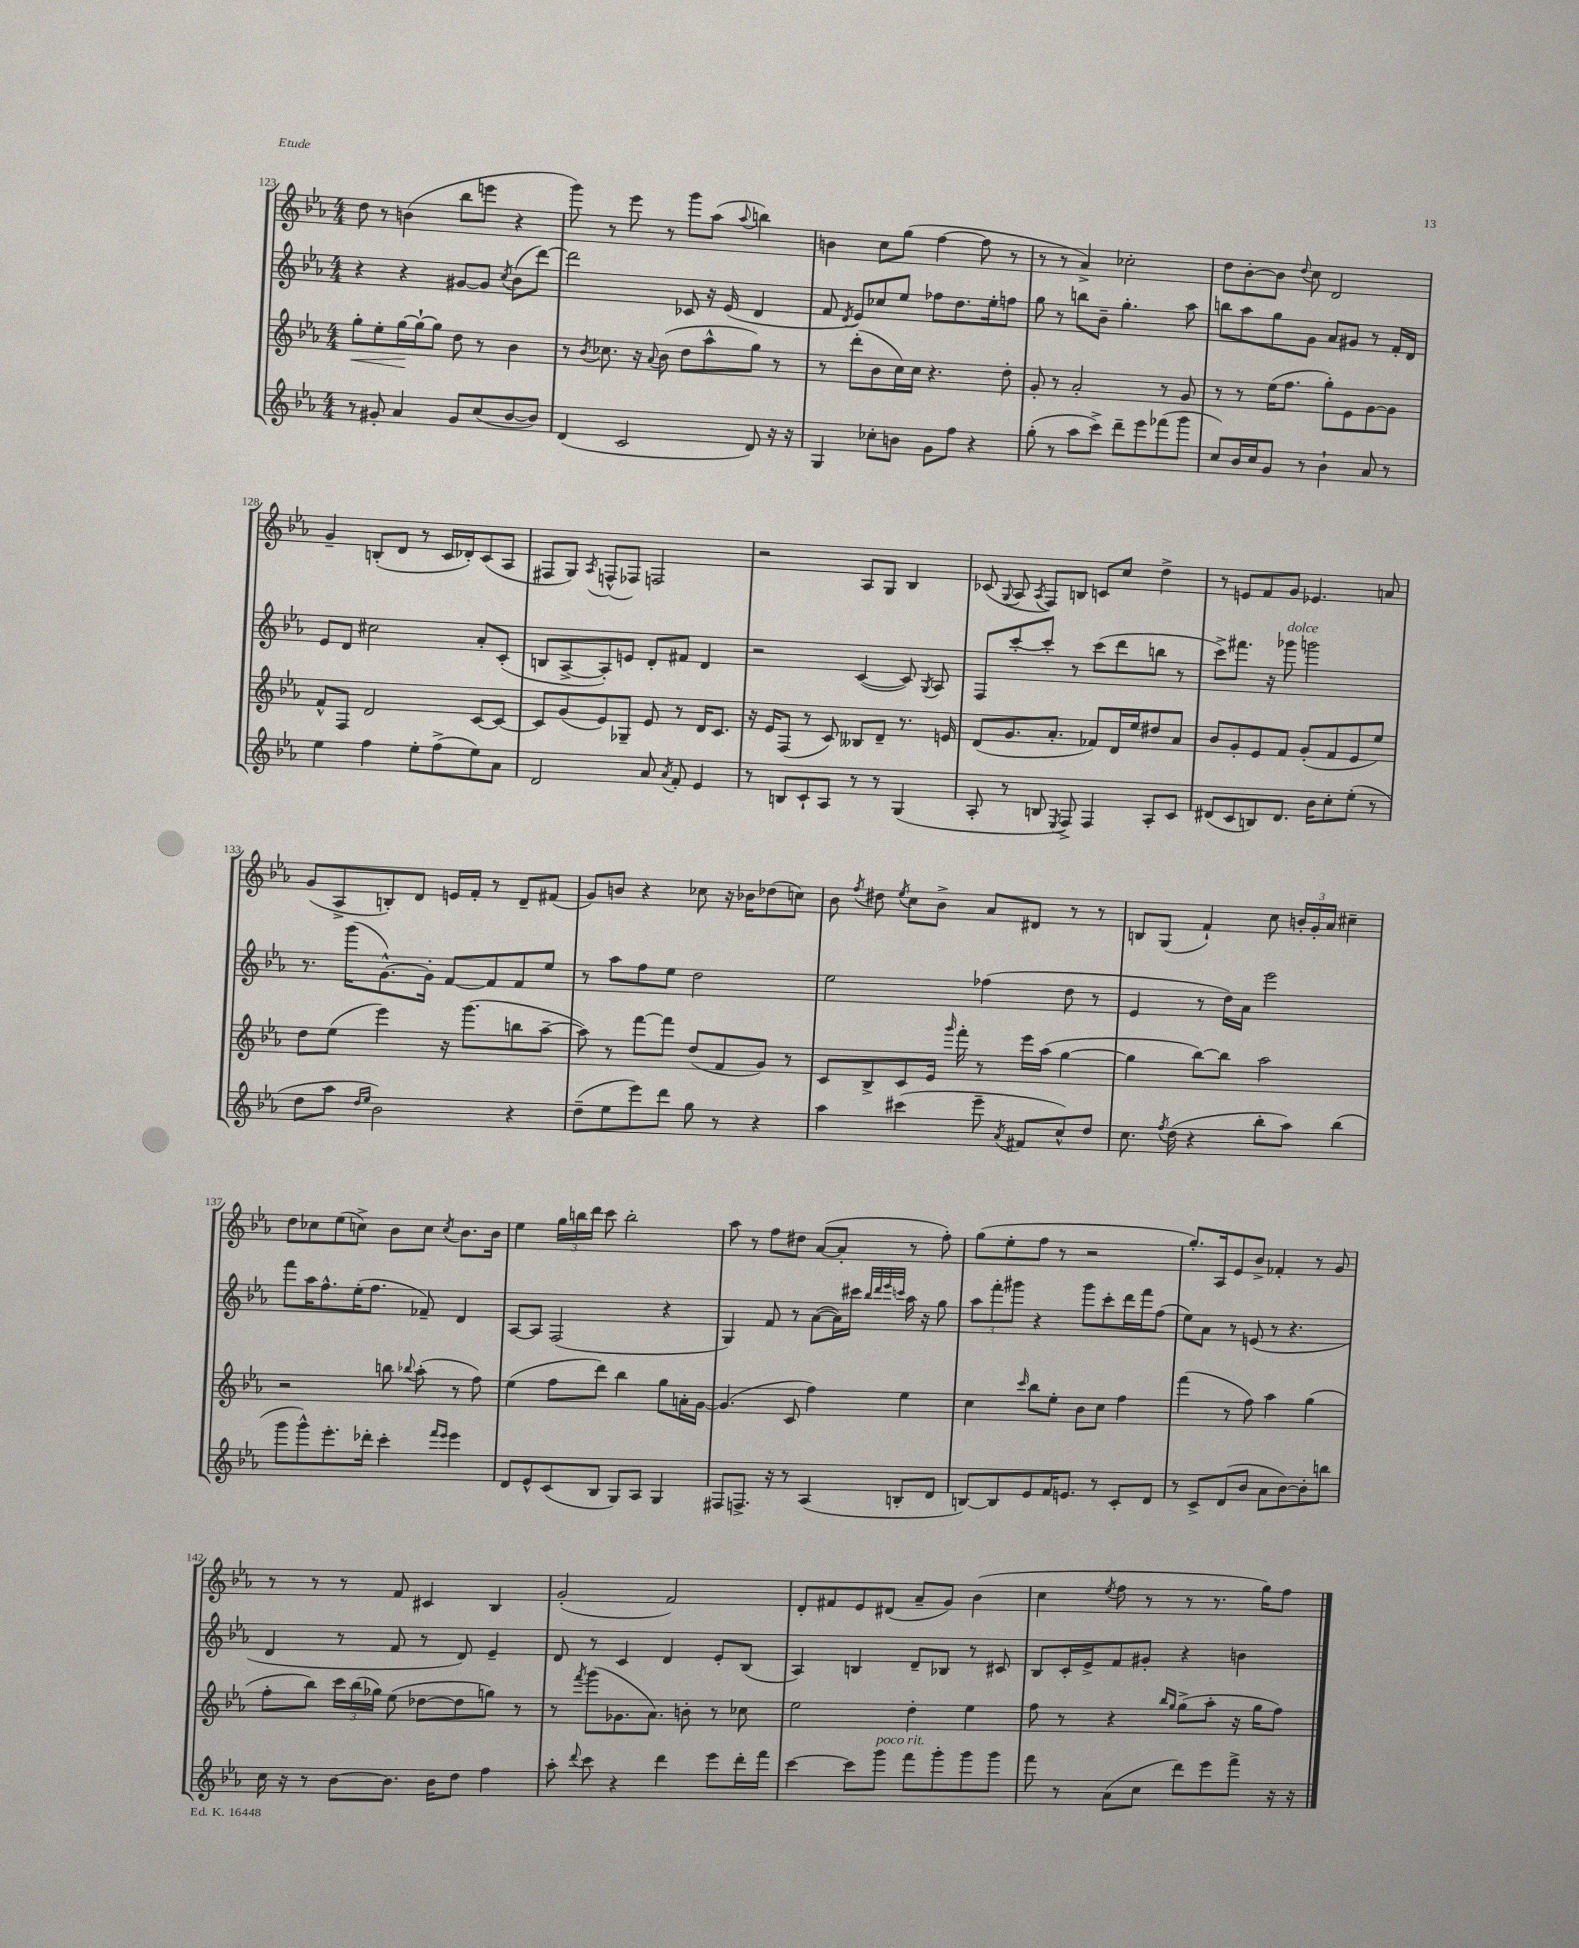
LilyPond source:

<<
\new StaffGroup <<
\new Staff = "s0" {
    \clef treble \key ees \major \numericTimeSignature \time 4/4
    \autoBeamOff d''8 r8 b'4( bes''8[ e'''8] r4 |
    g'''8) r8 ees'''8 r8 g'''8[ aes''8]( \appoggiatura { aes''8 } b''4) |
    b'4 c''8[ g''8]( f''4~ f''8 r8 |
    r8 r8 aes'4->) ces''2-. |
    d''8[ bes'8~-. bes'8] \appoggiatura { d''8 } c''8 d'2 |
    g'4-- b8[-.( d'8] r8 c'16[ des'16-.) c'8( aes8] |
    fis8[ g8]) \acciaccatura { aes8 } f8[-^( fes8]) f2 |
    r2 aes8[ g8] bes4 |
    ces'8( \appoggiatura { g8 } aes8 \acciaccatura { aes8 } f8[) b8] c'8[ c''8] d''4-> |
    r8 e'8[ f'8 g'8] ees'4. a'8 |
    g'8[( aes8-> b8-.) d'8] e'16[ f'16]-. r8 d'8[-- fis'8]( |
    g'8[) b'8] r4 ces''8 r16 bes'16[ des''8( c''8]) |
    bes'8 \acciaccatura { f''8 } dis''8 \acciaccatura { ees''8 } c''8[ bes'8]-> aes'8[ dis'8] r8 r8 |
    b8[ g8]( f'4-!) c''8 \tuplet 3/2 { b'16[-. g'16-. aes'16] } cis''4-- |
    d''8[ ces''8 ees''8( c''8]->) bes'8[ c''8] \acciaccatura { c''8 } bes'8.[ bes'16] |
    ees''4 \tuplet 3/2 { g''16[ b''16 d'''16] } c'''8 b''2-. |
    aes''8 r8 f''8[ dis''8] aes'8[~( aes'8]-. r8 f''8-.) |
    g''8[( ees''8-. f''8] r8 r2 |
    g''8.[-.) aes16 ees'8 bes'8]-> fes'4-. r8 g'8 |
    r8 r8 r8 f'8 cis'4 bes4 |
    g'2-.( f'2) |
    d'8[-. fis'8 ees'8 dis'8]( aes'8[-- g'8]) bes'4( |
    c''4 \acciaccatura { ees''8 } f''8 r8 r8 r8. g''16[) f''8] \bar "|." |
}
\new Staff = "s1" {
    \clef treble \key ees \major \numericTimeSignature \time 4/4
    \autoBeamOff r4 r4 gis'8[~ gis'8] \acciaccatura { c''8 } bes'8[( d'''8]~) |
    d'''2 ces'8 r16 ees'16( d'4 |
    f'8 \acciaccatura { d'8 } ees'8[) ces''8 ees''8] fes''8[ d''8. ees''16-. f''8] |
    g''8 r8 b''8[ bes'8]-- g''4.-. aes''8 |
    b''8[ aes''8 g''8 g'8] aes'8[ gis'8] r8 f'16[-. d'16] |
    ees'8[ d'8] cis''2 aes'8[-. c'8]-.( |
    b8[ aes8~-> aes8-.) e'8] d'8[-. fis'8] d'4 |
    r2 c'4~( c'8) \acciaccatura { g8 } aes8 |
    f8[ c'''8~-. c'''8]-. r8 c'''8[( d'''8 b''8] r8 |
    c'''8[->) fis'''8.] r16 ges'''8^\markup { \italic "dolce" } g'''2 |
    r8. g'''16[( g'8.~-^) g'16]-. f'8[~ f'8 f'8 ees''8] |
    r8 aes''8[ f''8 ees''8] d''2 |
    ees''2 fes''4( d''8 r8 |
    ees'4 r8 d''16[) aes'16] ees'''2 |
    f'''8[ aes''16 f''8.-^ ees''16-.( f''8.] fes'8--) d'4 |
    aes8[~ aes8] f2( r4 |
    g4) f'8 r8 aes'8[~( aes'16) cis'''16] \grace { bes''32[ d'''32 ees'''32 c'''32] } aes''16 r16 g''8 |
    \tuplet 3/2 { aes''8[ f'''8-. gis'''8] } r4 gis'''8[ c'''8-. d'''16 f'''16 f''8]( |
    ees''8[) aes'8] r8 e'8( r8 r4. |
    d'4 r8 f'8 r8 d'8) ees'4-- |
    d'8 r8 c'4 d'4 ees'8[-. bes8]( |
    aes4) b4 d'8[-- bes8] r8 cis'8 |
    bes8[ c'16-. ees'16-> f'8 gis'8]-. r4 b'4 \bar "|." |
}
\new Staff = "s2" {
    \clef treble \key ees \major \numericTimeSignature \time 4/4
    \autoBeamOff g''8[-.\< ees''8-. g''16~\! g''16~-! g''8] d''8 r8 bes'4 |
    r8 \acciaccatura { bes'8 } ces''8. r16 \appoggiatura { aes'8 } bes'8( d''8[ aes''8-^ g''8]) r8 |
    r8 d'''8[-.( bes'8 c''16) c''16] r4. d''8-. |
    g'8-. r8 aes'2-. r8 g'8 |
    r8 r8 ees''16[( f''8.] g''8[-.) ees'8 g'8~ g'8] |
    f'8[-^ f8] d'2 c'8[~ c'8]~ |
    c'8[ g'8( ees'8) ges8]-- ees'8 r8 d'16[ c'8.] |
    r16 ees'16[ f8]( r8 c'8) beses8[ d'8]-- r8. e'16 |
    d'8[( g'8. aes'8.]-. fes'8[) d'16 ees''16 dis''8 aes'8] |
    bes'8[ g'8-. ees'8 f'8] g'8[-.( f'8 ees'8 ees''8]) |
    d''8[ ees''8]( ees'''4) r16 g'''8.[( b''8 aes''8]~-- |
    aes''8) r8 f'''8[~ f'''8] d''8[( f'8 g'8]) r8 |
    c'8[ bes8-> c'8 ees'16] \grace { g'''16 } f'''16-. r8 ees'''16[ aes''16]( g''4~ |
    g''4 bes''8[~) bes''8] aes''2 |
    r2 b''8 \appoggiatura { bes''8 } aes''8-.( r8 f''8) |
    ees''4( f''8[ d'''8]) bes''4 g''8[ a'16-. g'16]~ |
    g'4.( c'8 f''4) ees''4 |
    c''4 \grace { c'''16 } bes''8[ ees''8]-. bes'8[ c''8] f''4 |
    f'''4( r8 f''8) aes''4 g''4( |
    f''8[-. bes''8]) \tuplet 3/2 { c'''16[ bes''16( ges''16]) } ees''8( des''8[~ des''8 g''8]) r8 |
    r8 \acciaccatura { f'''8 } g'''8[( ges'8. aes'8.]) b'8-. r8 ces''8 |
    ees''2 d''4-. ees''4 |
    f''8 r8 r4 \grace { bes''16[ g''16] } g''8[->( aes''8]-. r16 g''16[ f''8]) \bar "|." |
}
\new Staff = "s3" {
    \clef treble \key ees \major \numericTimeSignature \time 4/4
    \autoBeamOff r8 gis'8-. aes'4 gis'8[ c''8( bes'8~ bes'8]) |
    d'4( c'2 d'8) r16 r16 |
    g4 ces''8[-. b'8] g'8[ f''8] r4 |
    g''8-.( r8 aes''8[ c'''8]->) d'''8[-- ees'''8 fes'''8( g'''8] |
    c''8[) bes'16 c''16 g'8] r8 bes'4-! aes'8 r8 |
    ees''4 f''4 ees''8[-. f''8->( ees''8) aes'8] |
    d'2 aes'8 \acciaccatura { aes'8 } f'8-. ees'4 |
    r8 b8[ c'8-! aes8] r8 r8 g4( |
    aes8-. r8 b8 \acciaccatura { ees8 } f8->) f4 aes8[-. c'8] |
    dis'8[( c'8 b8) dis'8.] bes'16[ c''8-. ees''8]-.( r8 |
    d''8[ aes''8] \grace { d''16[ ees''16] } bes'2) r4 |
    d''8[--( ees''8 ees'''8) d'''8] g''8 r8 r4 |
    aes''4 cis'''4( ees'''8-- \acciaccatura { aes'8 } fis'8[ c''8-^) d''8] |
    c''8. \acciaccatura { f''8 } d''16( r4 bes''8[-. aes''8]) bes''4( |
    g'''8[ g'''8-^) ees'''8.-. des'''16]-. c'''4-. \grace { f'''16[ ees'''16] } ees'''4 |
    d'8[ ees'8-^ c'8( bes8] g8[) aes8] g4 |
    fis8[ f8.]-> r16 r8 aes4( b8[-. d'8] |
    b8[~) b8 ees'8 f'16 e'8.] r8 c'8[-. d'8] |
    r8 c'8[-> d'8( bes'8] aes'8[ bes'8~) bes'8-. b''8] |
    c''16 r16 r8 bes'8[~ bes'8.] bes'16[ d''8] f''4 |
    aes''8-. \appoggiatura { d'''8 } c'''8 r4 d'''4 ees'''8[ d'''16-. f'''16] |
    c'''4~ c'''8[ g'''8]^\markup { \italic "poco rit." } f'''8[ g'''8-. g'''8 g'''8] |
    f'''8 r8 aes'8[( c''8] d'''8[) ees'''8 f'''8]-> r16 r16 \bar "|." |
}
>>
>>
\layout { \context { \Score currentBarNumber = #123 } }
